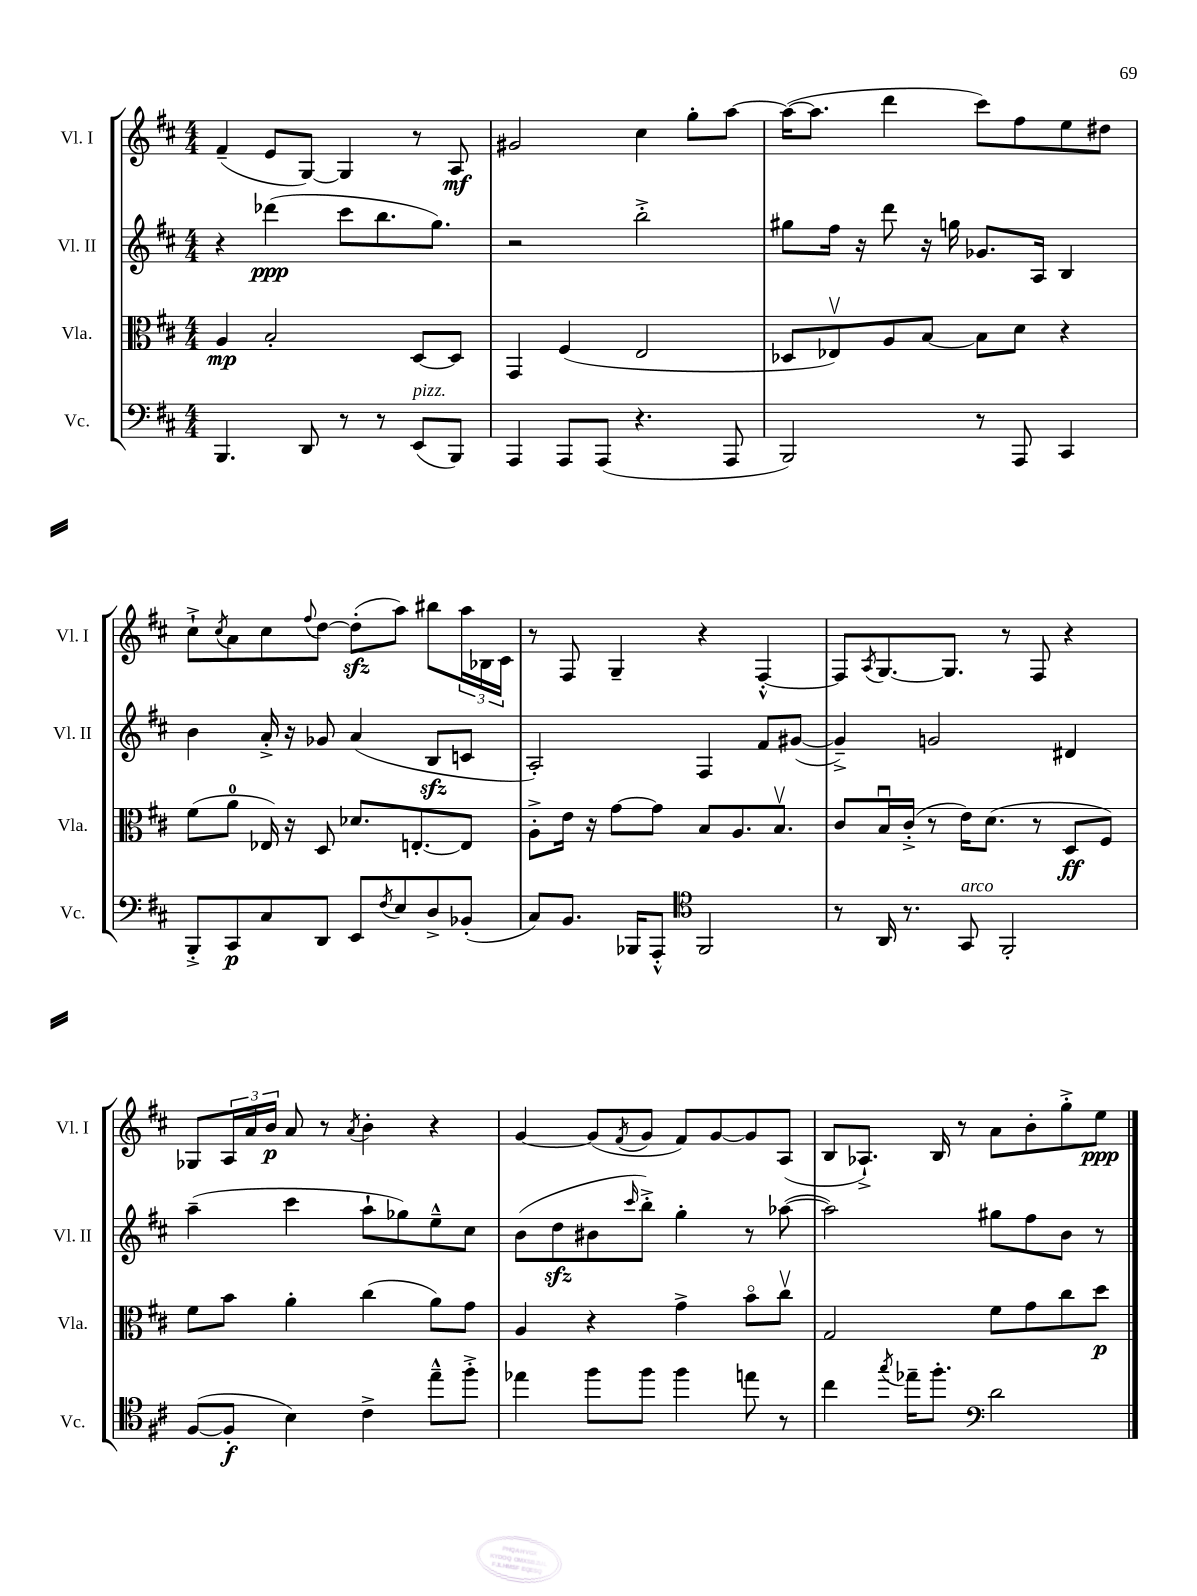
<<
\new StaffGroup <<
\new Staff = "s0" \with { instrumentName = "Vl. I" shortInstrumentName = "Vl. I" } {
    \clef treble \key d \major \numericTimeSignature \time 4/4
    fis'4--( e'8 g8~) g4 r8 a8\mf |
    gis'2 cis''4 g''8-. a''8~ |
    a''16~( a''8. d'''4 cis'''8) fis''8 e''8 dis''8 |
    cis''8-!-> \acciaccatura { cis''8 } a'8 cis''8 \appoggiatura { fis''8 } d''8~ d''8-.\sfz( a''8) bis''8 \tuplet 3/2 { a''16 bes16 cis'16 } |
    r8 fis8 g4-- r4 fis4~-.-^ |
    fis8 \acciaccatura { a8 } g8.~ g8. r8 fis8 r4 |
    ges8 \tuplet 3/2 { a16 a'16 b'16\p } a'8 r8 \acciaccatura { a'8 } b'4-. r4 |
    g'4~ g'8( \acciaccatura { fis'8 } g'8 fis'8) g'8~ g'8 a8( |
    b8 aes8.-!->) b16 r8 a'8 b'8-. g''8-.-> e''8\ppp \bar "|." |
}
\new Staff = "s1" \with { instrumentName = "Vl. II" shortInstrumentName = "Vl. II" } {
    \clef treble \key d \major \numericTimeSignature \time 4/4
    r4 des'''4\ppp( cis'''8 b''8. g''8.) |
    r2 b''2-.-> |
    gis''8 fis''16 r16 d'''8 r16 g''16 ges'8. a16 b4 |
    b'4 a'16-.-> r16 ges'8 a'4( b8\sfz c'8 |
    a2-.) fis4 fis'8 gis'8~( |
    gis'4--->) g'2 dis'4 |
    a''4--( cis'''4 a''8-! ges''8) e''8---^ cis''8 |
    b'8( d''8\sfz bis'8 \grace { cis'''16 } b''8-.->) g''4-. r8 aes''8~( |
    aes''2) gis''8 fis''8 b'8 r8 \bar "|." |
}
\new Staff = "s2" \with { instrumentName = "Vla." shortInstrumentName = "Vla." } {
    \clef alto \key d \major \numericTimeSignature \time 4/4
    a4\mp b2-. d8~ d8 |
    g,4 fis4( e2 |
    des8 ees8\upbow) a8 b8~ b8 d'8 r4 |
    fis'8( a'8-0 ees16) r16 d8 des'8. e8.~-. e8 |
    a8-.-> e'16 r16 g'8~ g'8 b8 a8. b8.\upbow |
    cis'8 b16\downbow cis'16-.->( r8 e'16) d'8.( r8 d8\ff fis8) |
    fis'8 b'8 a'4-. cis''4( a'8) g'8 |
    a4 r4 g'4-> b'8\flageolet cis''8\upbow |
    g2 fis'8 g'8 cis''8 d''8\p \bar "|." |
}
\new Staff = "s3" \with { instrumentName = "Vc." shortInstrumentName = "Vc." } {
    \clef bass \key d \major \numericTimeSignature \time 4/4
    b,,4. d,8 r8 r8 e,8^\markup { \italic "pizz." }( b,,8) |
    a,,4 a,,8 a,,8( r4. a,,8 |
    b,,2) r8 a,,8 cis,4 |
    b,,8-.-> cis,8\p cis8 d,8 e,8 \acciaccatura { fis8 } e8 d8-> bes,8-.( |
    cis8) b,8. bes,,16 a,,8-.-^ \clef tenor fis,2 |
    r8 a,16 r8. g,8^\markup { \italic "arco" } fis,2-. |
    fis8~( fis8-.\f b4) cis'4-> e''8---^ fis''8-.-> |
    ees''4 fis''8 fis''8 fis''4 e''8 r8 |
    cis''4 \acciaccatura { g''8 } ees''16-- fis''8.-. \clef bass d'2 \bar "|." |
}
>>
>>
\layout { \context { \Score \remove "Bar_number_engraver" } }
